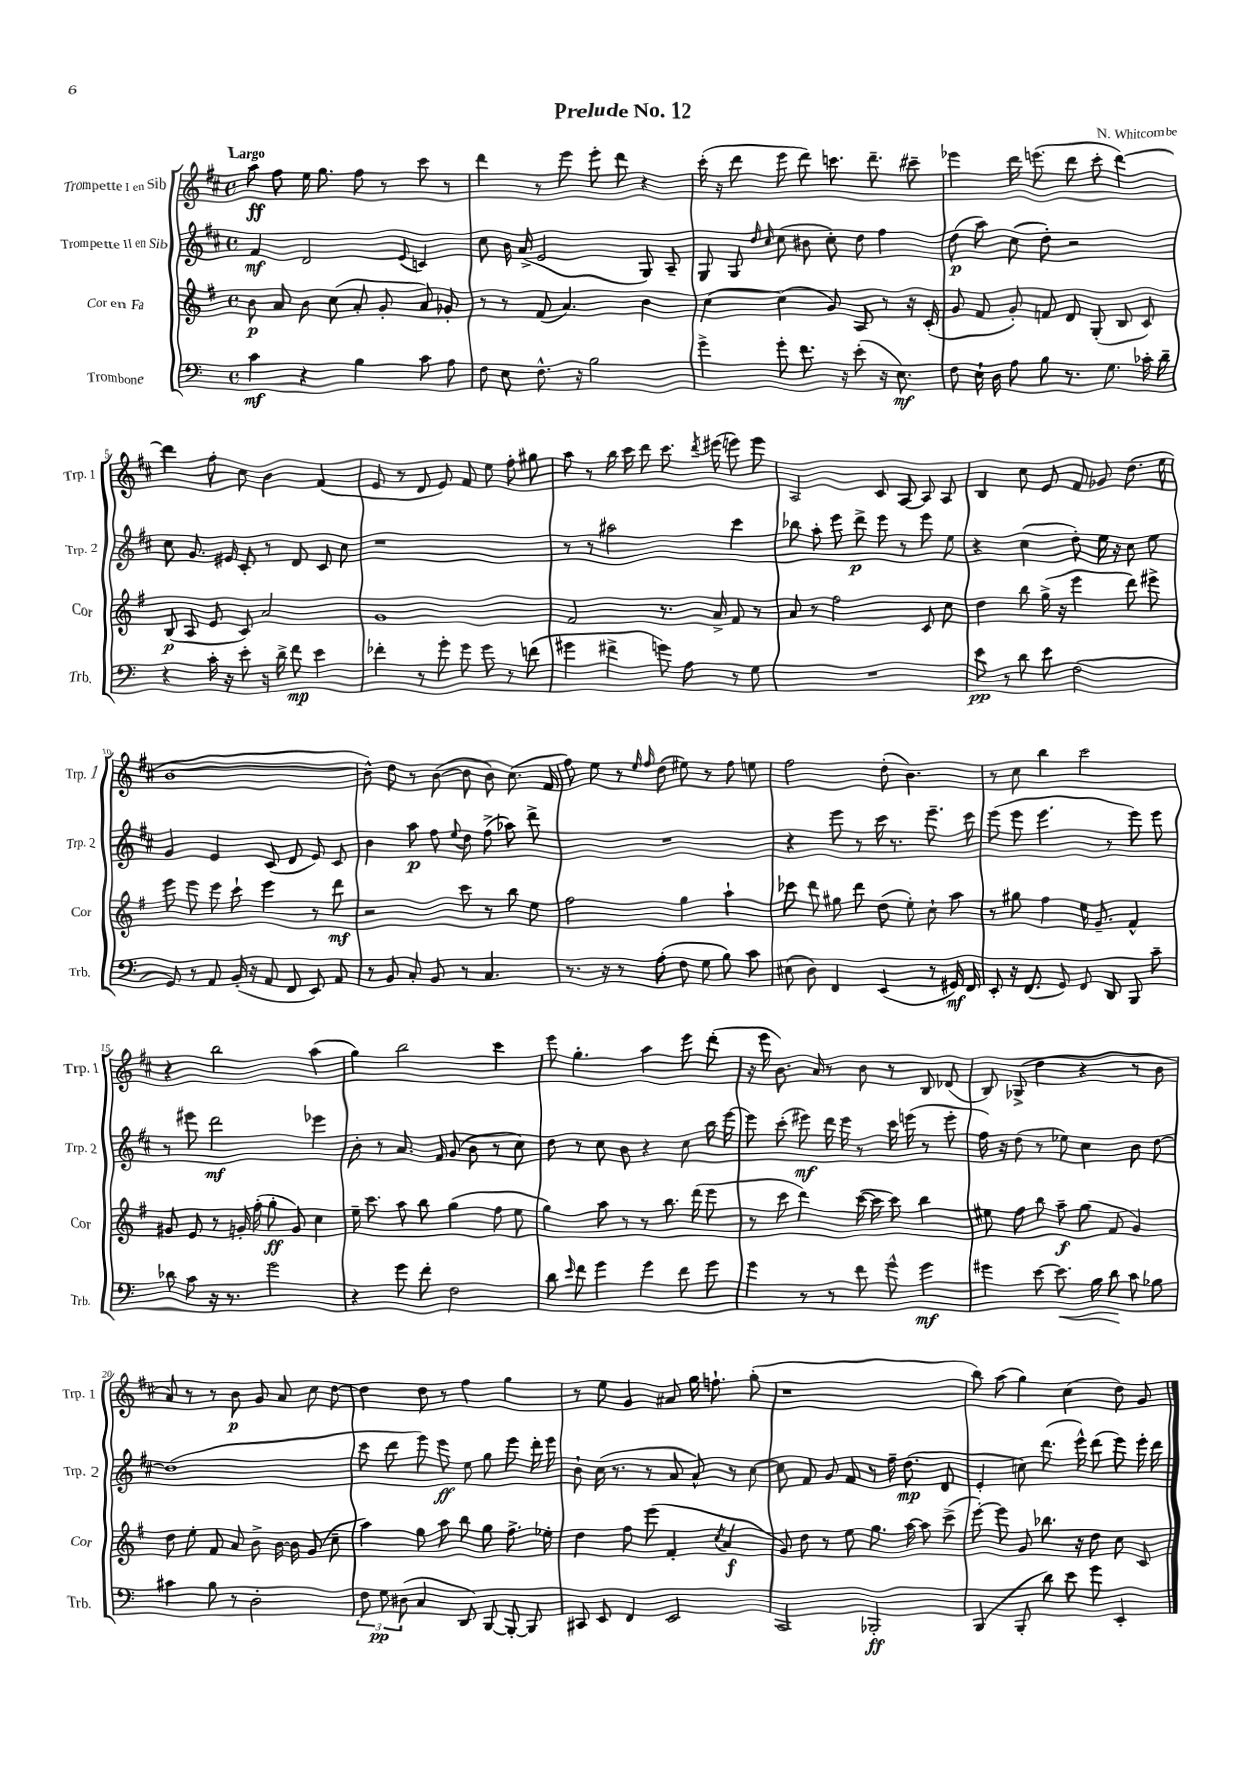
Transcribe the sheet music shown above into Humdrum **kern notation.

**kern	**kern	**kern	**kern
*staff4	*staff3	*staff2	*staff1
*clefF4	*clefG2	*clefG2	*clefG2
*k[]	*k[f#]	*k[f#c#]	*k[f#c#]
*M4/4	*M4/4	*M4/4	*M4/4
*met(c)	*met(c)	*met(c)	*met(c)
4c	8b	4f#	8aa
.	8a	.	8ff#
4r	8b	2d	16ee
.	.	.	8.gg
.	(8cc	.	.
4B	8a'	.	8ff#
.	8g'	.	8r
.	.	8qqe	.
8c	8a)	4c	8ccc#
8A	8g-'	.	8r
=	=	=	=
8F	8r	8cc#	4ddd
8E	8r	16b	.
.	.	(16a^	.
8.F^^	(8f#	2e	8r
.	4.a)	.	8eee
16r	.	.	.
2B	.	.	8eee'
.	.	.	8ddd
.	4b	8G)	4r
.	.	8A~	.
=	=	=	=
4g^	[4cc	8G	(16ccc#'
.	.	.	16r
.	.	8G	8ddd
.	.	16qqdd	.
.	.	16qqcc#	.
8g'	(4cc]	(8cc#	8eee
8.f	.	8b#	8ddd)
.	8g)	8cc#')	8.ccc
16r	.	.	.
(8e'	8A	8dd	.
.	.	.	8.ddd~
16r	8r	4ff#	.
8.E)	.	.	.
.	16r	.	8ccc#~
.	(16c'	.	.
=	=	=	=
8F	8g	(8dd	4eee-
16E`	8f#	8aa)	.
16D	.	.	.
8A	8g')	(8cc#	16ddd
.	.	.	(8.eee
8B	8f	8dd')	.
8.r	8d	2r	8ddd
.	(8G'	.	8ccc#'
8.G	.	.	.
.	8B	.	[4ddd)
16c-'	8c)	.	.
16d~	.	.	.
=	=	=	=
4r	(8B	8cc#	4ddd]
.	8A	8.g	.
16c'	8e	.	8ff#'
16r	.	16e#	.
8e'	8c)	8c#'	8cc#
16r	2a	8r	4b
16d^	.	.	.
8f	.	8d	.
4e	.	8c#	(4f#
.	.	8cc#	.
=	=	=	=
4f-'	1g	1r	8e
.	.	.	8r
8r	.	.	8d
8g'	.	.	8e)
8g	.	.	8f#
8g	.	.	8ee
8r	.	.	8ff#'
(8f	.	.	8gg#
=	=	=	=
4g#	2f#	8r	8aa
.	.	8r	8r
4f#^	.	2aa#	16bb
.	.	.	16ccc#
.	.	.	8ddd
8g)	8.r	.	8.ccc#
8A	.	.	.
.	.	.	8qddd
.	16a^	.	(16eee#
8r	8f#	4ccc#	8eee)
8G	8r	.	8eee
=	=	=	=
1r	8a	8bb-	2A
.	8r	8aa'	.
.	2ff#	8eee	.
.	.	8ddd^	.
.	.	8eee	8c#
.	.	8r	[8A
.	8c	8eee	8A]
.	8cc	8ee	8A
=	=	=	=
8e	4dd	4r	4B
8r	.	.	.
8d	8bb	(4cc#	8cc#
8e	(16gg^	.	8e
.	16r	.	.
(2F	4eee	8dd')	8f#
.	.	16ee	8g-
.	.	16r	.
.	8ddd)	8cc#	(8.dd
.	8eee#^	8ee	.
.	.	.	16ee
=	=	=	=
8GG)	8eee	4g	[1b
8r	8eee	.	.
8AA	8eee	4e	.
(16BB'	8ccc`	.	.
16r	.	.	.
8AA	4eee	(8c#	.
8FF	.	8d	.
8EE)	8r	8e)	.
8AA	8ddd	8c#	.
=	=	=	=
8r	2r	4b	8b^^])
8BB	.	.	8dd
8C'	.	8aa	8r
8BB	.	8ff#	([8b
.	.	8qqee	.
8r	8ccc	8dd	8b]
4.C	8r	(8ff#^	8b)
.	8bb	8aa-)	(8.cc#
.	8ee	8ddd^	.
.	.	.	16f#
=	=	=	=
8.r	2ff#	1r	8ff#)
.	.	.	8ee
16r	.	.	.
8r	.	.	8r
.	.	.	16qqee
.	.	.	16qqff#
(8A'	.	.	(8dd
8F	4gg	.	8ee#)
8G	.	.	8r
8B)	4aa`	.	8ff#
8c	.	.	8ee
=	=	=	=
(8E#	8ccc-	4r	2ff#
8D)	8ddd	.	.
4FF	8gg#	8eee	.
.	8ddd	8r	.
(4EE	(8dd	16ccc#	(8dd'
.	.	8.r	.
.	8ee')	.	4.b)
8r	8cc`	8.eee~	.
16GG#)	8aa	.	.
16FF	.	16ccc#	.
=	=	=	=
8EE'	8r	(8eee	8r
16r	8gg#	8eee	8cc#
(8.FF	.	.	.
.	4ff#	4.eee	4bb
8GG)	.	.	.
8FF	16ee	.	2ccc#
.	8.g~	.	.
8DD	.	8r	.
8BBB	4f#^^	8eee)	.
8c~	.	8eee	.
=	=	=	=
8d-	8g#	8r	4r
8c	8e	8eee#	.
16r	8r	2ddd	2bb
8.r	.	.	.
.	16g'	.	.
.	(16ff#'	.	.
2g	8gg'	.	.
.	8g)	.	.
.	4cc	4eee-	(4aa
=	=	=	=
4r	16ee~	8b'	4gg)
.	8.ccc	.	.
.	.	8r	.
8g	8aa	8.a	2bb
8f'	8bb	.	.
.	.	16f#	.
2F	(4gg	(8g	.
.	.	8b	.
.	8ff#	8r	4ccc#
.	8ee	8cc#)	.
=	=	=	=
8d	4gg)	8dd	8eee
16qqe	.	.	.
8f	.	8r	4.gg'
4g	8aa	8cc#	.
.	8r	8b	.
4g	8r	4r	4aa
.	8.bb	.	.
8f	.	8cc#	8eee
.	(16ddd	.	.
8g	8eee	16bb	(8ddd'
.	.	[16eee	.
=	=	=	=
4g	8r	8eee]	16r
.	.	.	16eee
.	8ccc	(8ccc#'	8.b)
8r	4ddd)	8eee#)	.
.	.	.	16a
8r	.	16ddd	8r
.	.	16eee#	.
8f	([16ccc	8r	8b
.	16ccc]	.	.
8g^^	8ccc)	16ccc#	8r
.	.	(16eee	.
4g	4bb	8r	8B
.	.	8eee'	(8d-
=	=	=	=
4g#	8ee#	16ff#)	8B)
.	.	16r	.
.	8ff#	(8dd	(8G-^
[8e	8bb	8r	4dd
8.e]	8aa~	8ee-)	.
.	(8gg	4cc#	4r
16B	.	.	.
8d	8f#	.	.
8c	4g)	8b	8r
8B-	.	[8dd	8b
=	=	=	=
4c#	8dd	(1dd]	8a)
.	8ee'	.	8r
8B	8f#	.	8r
8r	8a	.	8b
2D'	8b^	.	8g
.	[16b	.	8a
.	16b]	.	.
.	(8g	.	8cc#
.	8cc~	.	[8dd
=	=	=	=
12F	4aa)	8ccc#	4dd]
12G	.	.	.
.	.	8ddd	.
(12D#	.	.	.
4C	8gg	8eee)	8dd
.	8aa	8eee	8r
8DD)	8bb	8ee	4ff#
[8BBB	8gg	8gg	.
8BBB'_	8.ff#^	8eee	4gg
8BBB]	.	16ddd'	.
.	16ee-'	16eee	.
=	=	=	=
8CC#	4dd	8b`	8r
8EE	.	(16cc#	8ee
.	.	8.r	.
4FF	8ff#	.	4g
.	(8eee	8r	.
2EE	4f#'	8a	8a#
.	.	8a^^)	16gg
.	.	.	8.ff`
.	8qcc	.	.
.	4a	8r	.
.	.	[8cc#	(8gg'
=	=	=	=
2CC	8g)	8cc#]	1r
.	8dd	8f#	.
.	8r	8g	.
.	8ee	8f#	.
2BBB-'	8.gg	8r	.
.	.	16ff#~	.
.	[16aa	(8.dd	.
.	8aa]	.	.
.	(8ccc^	8d	.
=	=	=	=
(4BBB	[8eee')	4e'	8bb)
.	8eee]	.	(8aa
8BBB'	8g	8cc)	4gg)
8d)	8.bb-	(8.ddd	.
8e	.	.	(4cc#
.	16r	16eee^^)	.
8g	8dd	(8ddd	.
4EE'	8cc	8eee)	8dd)
.	8c	16eee'	8g
.	.	16ddd	.
==	==	==	==
*-	*-	*-	*-
